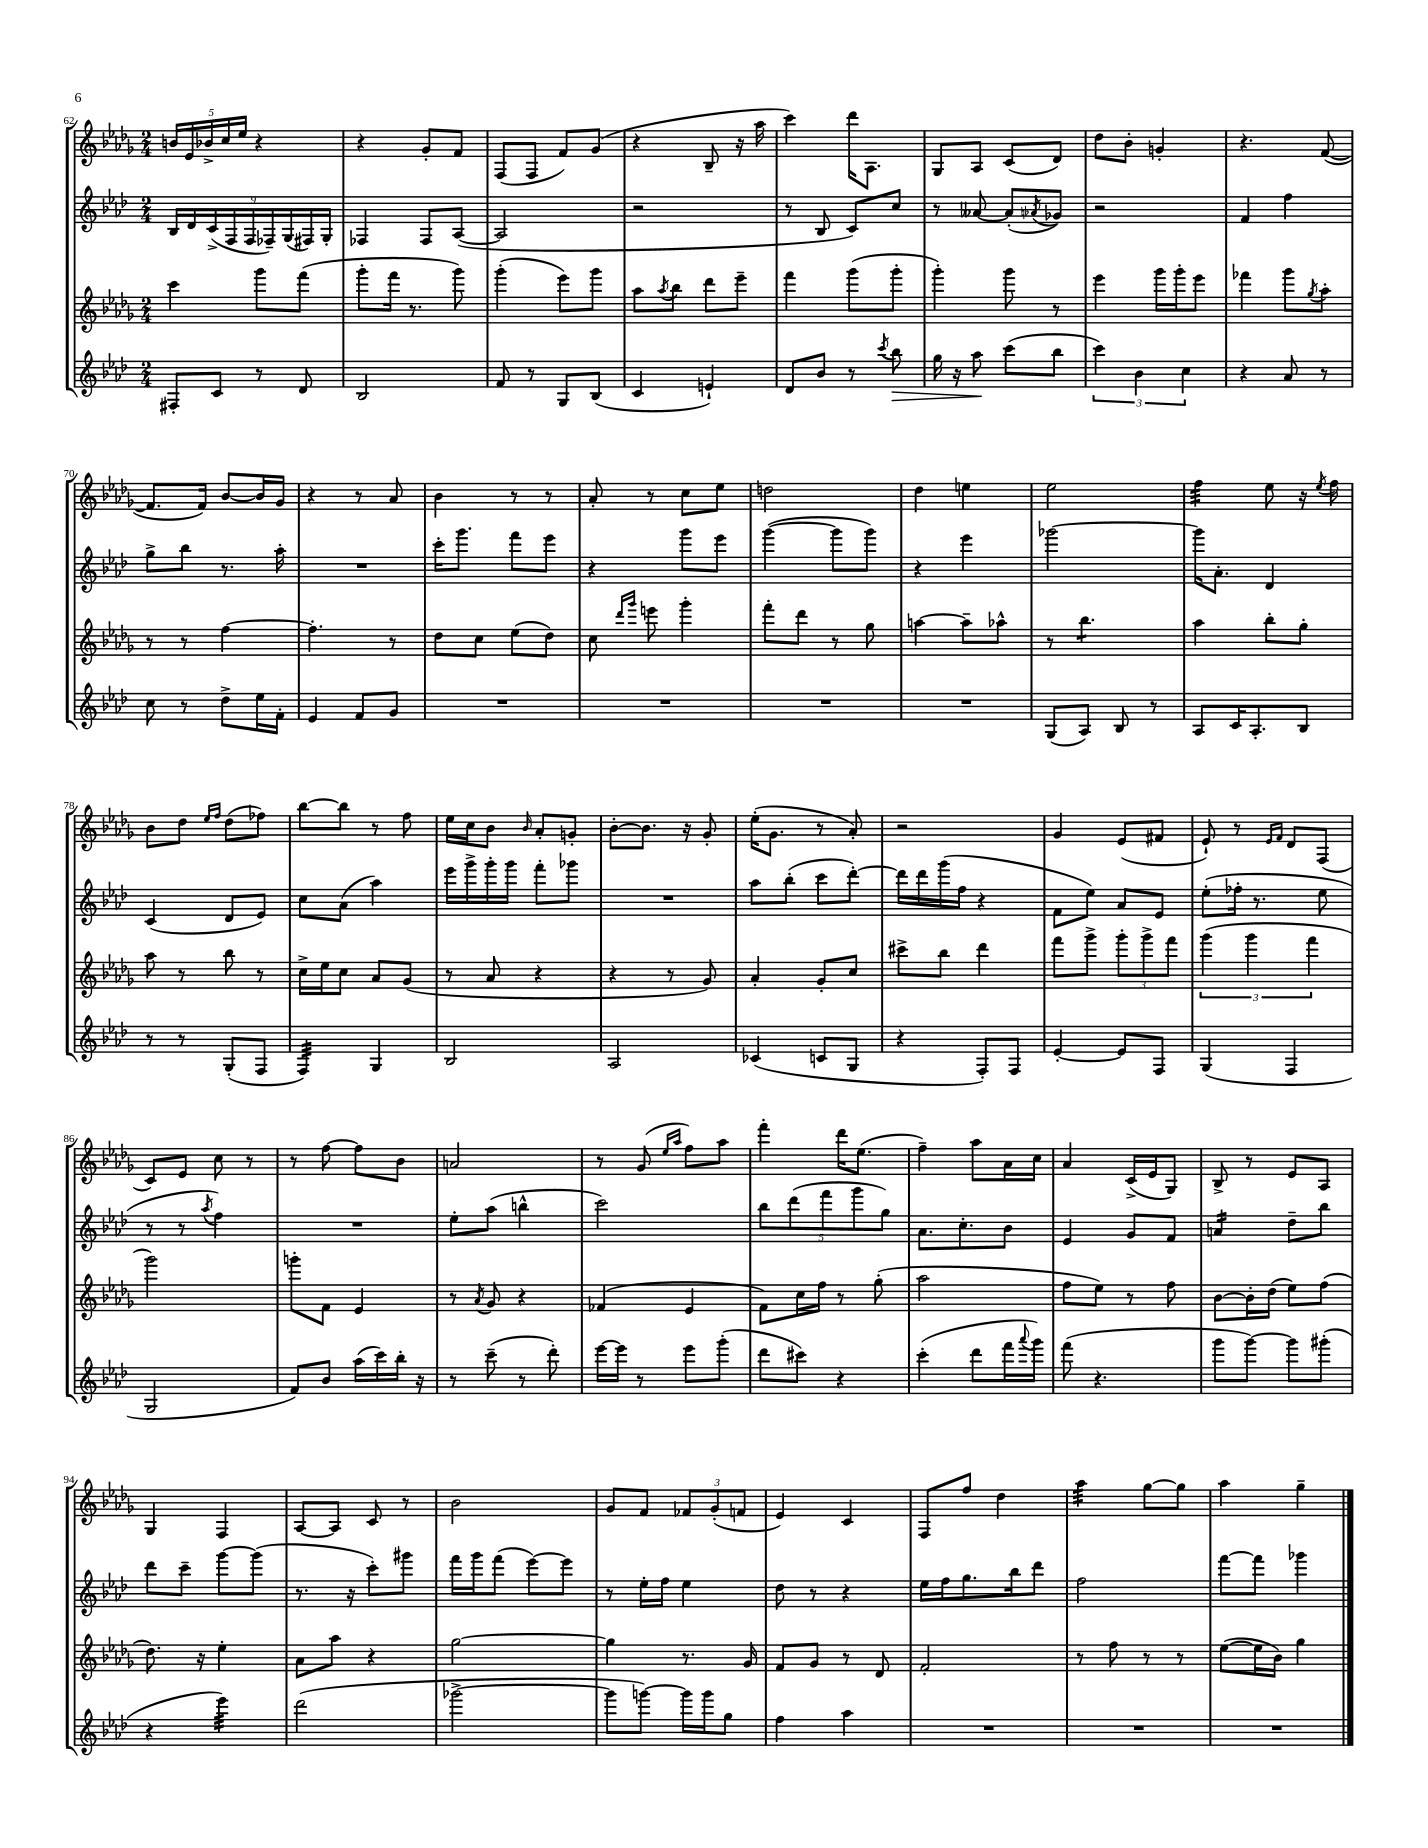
<<
\new StaffGroup <<
\new Staff = "s0" {
    \clef treble \key des \major \numericTimeSignature \time 2/4
    \tuplet 5/4 { b'16 ees'16 bes'16-> c''16 ees''16 } r4 |
    r4 ges'8-. f'8 |
    f8( f8 f'8) ges'8( |
    r4 bes8-- r16 aes''16 |
    c'''4) des'''16 aes8. |
    ges8 aes8 c'8( des'8) |
    des''8 bes'8-. g'4-. |
    r4. f'8~( |
    f'8. f'16) bes'8~ bes'16 ges'16 |
    r4 r8 aes'8 |
    bes'4 r8 r8 |
    aes'8-. r8 c''8 ees''8 |
    d''2 |
    des''4 e''4 |
    ees''2 |
    f''4:32 ees''8 r16 \acciaccatura { ees''8 } f''16 |
    bes'8 des''8 \grace { ees''16 f''16 } des''8( fes''8) |
    bes''8~ bes''8 r8 f''8 |
    ees''16 c''16 bes'8 \grace { bes'16 } aes'8-. g'8-. |
    bes'8~-. bes'8. r16 ges'8-. |
    ees''16-.( ges'8. r8 aes'8-.) |
    r2 |
    ges'4 ees'8( fis'8 |
    ees'8-!) r8 \grace { ees'16 f'16 } des'8 f8( |
    c'8) ees'8 c''8 r8 |
    r8 f''8~ f''8 bes'8 |
    a'2 |
    r8 ges'8( \grace { ees''16 aes''16 } f''8) aes''8 |
    f'''4-. des'''16 ees''8.( |
    f''4--) aes''8 aes'16 c''16 |
    aes'4 c'16->( ees'16 ges8) |
    bes8-> r8 ees'8 aes8 |
    ges4 f4 |
    aes8~ aes8 c'8 r8 |
    bes'2 |
    ges'8 f'8 \tuplet 3/2 { fes'8 ges'8-.( f'8 } |
    ees'4) c'4 |
    f8 f''8 des''4 |
    aes''4:32 ges''8~ ges''8 |
    aes''4 ges''4-- \bar "|." |
}
\new Staff = "s1" {
    \clef treble \key aes \major \numericTimeSignature \time 2/4
    \tuplet 9/8 { bes16 des'16 c'16->( f16 f16 fes16--) g16( fis16) g16-. } |
    fes4 fes8 aes8~( |
    aes2 |
    r2 |
    r8 bes8 c'8) c''8 |
    r8 aeses'8~ aeses'8-.( \acciaccatura { aes'8 } ges'8) |
    r2 |
    f'4 f''4 |
    g''8-> bes''8 r8. aes''16-. |
    R2 |
    c'''16-. g'''8. f'''8 ees'''8 |
    r4 g'''8 ees'''8 |
    g'''4~( g'''8 g'''8) |
    r4 ees'''4 |
    ges'''2~ |
    ges'''16 aes'8.-. des'4 |
    c'4( des'8 ees'8) |
    c''8 aes'8( aes''4) |
    ees'''16 g'''16-> g'''16-. g'''16 f'''8-. ges'''8 |
    R2 |
    aes''8 bes''8-.( c'''8 des'''8~-.) |
    des'''16 des'''16 g'''16( f''16 r4 |
    f'8 ees''8) aes'8 ees'8 |
    ees''8-.( fes''16-. r8. ees''8 |
    r8 r8 \acciaccatura { aes''8 } f''4) |
    R2 |
    ees''8-. aes''8( b''4-^ |
    c'''2) |
    \tuplet 5/4 { bes''8 des'''8( f'''8 g'''8 g''8) } |
    aes'8. c''8.-. bes'8 |
    ees'4 g'8 f'8 |
    a'4:16 des''8-- bes''8 |
    des'''8 c'''8-- g'''8~ g'''8( |
    r8. r16 c'''8-.) gis'''8 |
    f'''16 g'''16 f'''8( ees'''8~) ees'''8 |
    r8 ees''16-. f''16 ees''4 |
    des''8 r8 r4 |
    ees''16 f''16 g''8. bes''16 des'''8 |
    f''2 |
    f'''8~ f'''8 ges'''4 \bar "|." |
}
\new Staff = "s2" {
    \clef treble \key des \major \numericTimeSignature \time 2/4
    c'''4 ges'''8 f'''8( |
    ges'''8-. f'''16 r8. ges'''8) |
    ges'''4-.( ees'''8) ges'''8 |
    aes''8 \acciaccatura { aes''8 } bes''8 des'''8 ees'''8-- |
    f'''4 ges'''8( ges'''8-. |
    ges'''4-.) ges'''8 r8 |
    ees'''4 ges'''16 ges'''16-. ees'''8 |
    fes'''4 ges'''8 \acciaccatura { ges''8 } aes''8-. |
    r8 r8 f''4~ |
    f''4.-. r8 |
    des''8 c''8 ees''8( des''8) |
    c''8 \grace { des'''16 ges'''16 } e'''8 ges'''4-. |
    f'''8-. des'''8 r8 ges''8 |
    a''4~ a''8-- aes''8-^ |
    r8 bes''4.:8 |
    aes''4 bes''8-. ges''8-. |
    aes''8 r8 bes''8 r8 |
    c''16-> ees''16 c''8 aes'8 ges'8( |
    r8 aes'8 r4 |
    r4 r8 ges'8) |
    aes'4-. ges'8-. c''8 |
    cis'''8-> bes''8 des'''4 |
    f'''8 ges'''8-> \tuplet 3/2 { ges'''8-. ges'''8-> f'''8 } |
    \tuplet 3/2 { ges'''4( ges'''4 f'''4 } |
    ges'''2) |
    g'''8-. f'8 ees'4 |
    r8 \acciaccatura { aes'8 } ges'8 r4 |
    fes'4( ees'4 |
    f'8) c''16 f''16 r8 ges''8-.( |
    aes''2 |
    f''8 ees''8) r8 f''8 |
    bes'8~ bes'16-. des''16( ees''8) f''8( |
    des''8.) r16 ees''4-. |
    aes'8 aes''8 r4 |
    ges''2~ |
    ges''4 r8. ges'16 |
    f'8 ges'8 r8 des'8 |
    f'2-. |
    r8 f''8 r8 r8 |
    ees''8~( ees''16 bes'16) ges''4 \bar "|." |
}
\new Staff = "s3" {
    \clef treble \key aes \major \numericTimeSignature \time 2/4
    fis8-. c'8 r8 des'8 |
    bes2 |
    f'8 r8 g8 bes8( |
    c'4 e'4-!) |
    des'8 bes'8 r8 \acciaccatura { c'''8 } bes''8\> |
    g''16 r16 aes''8\! c'''8( bes''8 |
    \tuplet 3/2 { c'''4) bes'4 c''4 } |
    r4 aes'8 r8 |
    c''8 r8 des''8-> ees''16 f'16-. |
    ees'4 f'8 g'8 |
    R2 |
    R2 |
    R2 |
    R2 |
    g8( aes8) bes8 r8 |
    aes8 c'16 aes8.-. bes8 |
    r8 r8 g8-.( f8 |
    f4:32) g4 |
    bes2 |
    aes2 |
    ces'4( c'8 g8 |
    r4 f8-.) f8 |
    ees'4~-. ees'8 f8 |
    g4( f4 |
    g2 |
    f'8) bes'8 aes''16( c'''16) bes''16-. r16 |
    r8 c'''8--( r8 des'''8-.) |
    ees'''16~ ees'''16 r8 ees'''8 g'''8-.( |
    des'''8 cis'''8) r4 |
    c'''4-.( des'''8 f'''16 \appoggiatura { aes'''8 } g'''16) |
    f'''8( r4. |
    g'''8 g'''8~) g'''8 gis'''8-.( |
    r4 ees'''4:32) |
    des'''2( |
    ges'''2~-> |
    ges'''8 g'''8~) g'''16 g'''16 g''8 |
    f''4 aes''4 |
    R2 |
    R2 |
    R2 \bar "|." |
}
>>
>>
\layout { \context { \Score currentBarNumber = #62 } }
